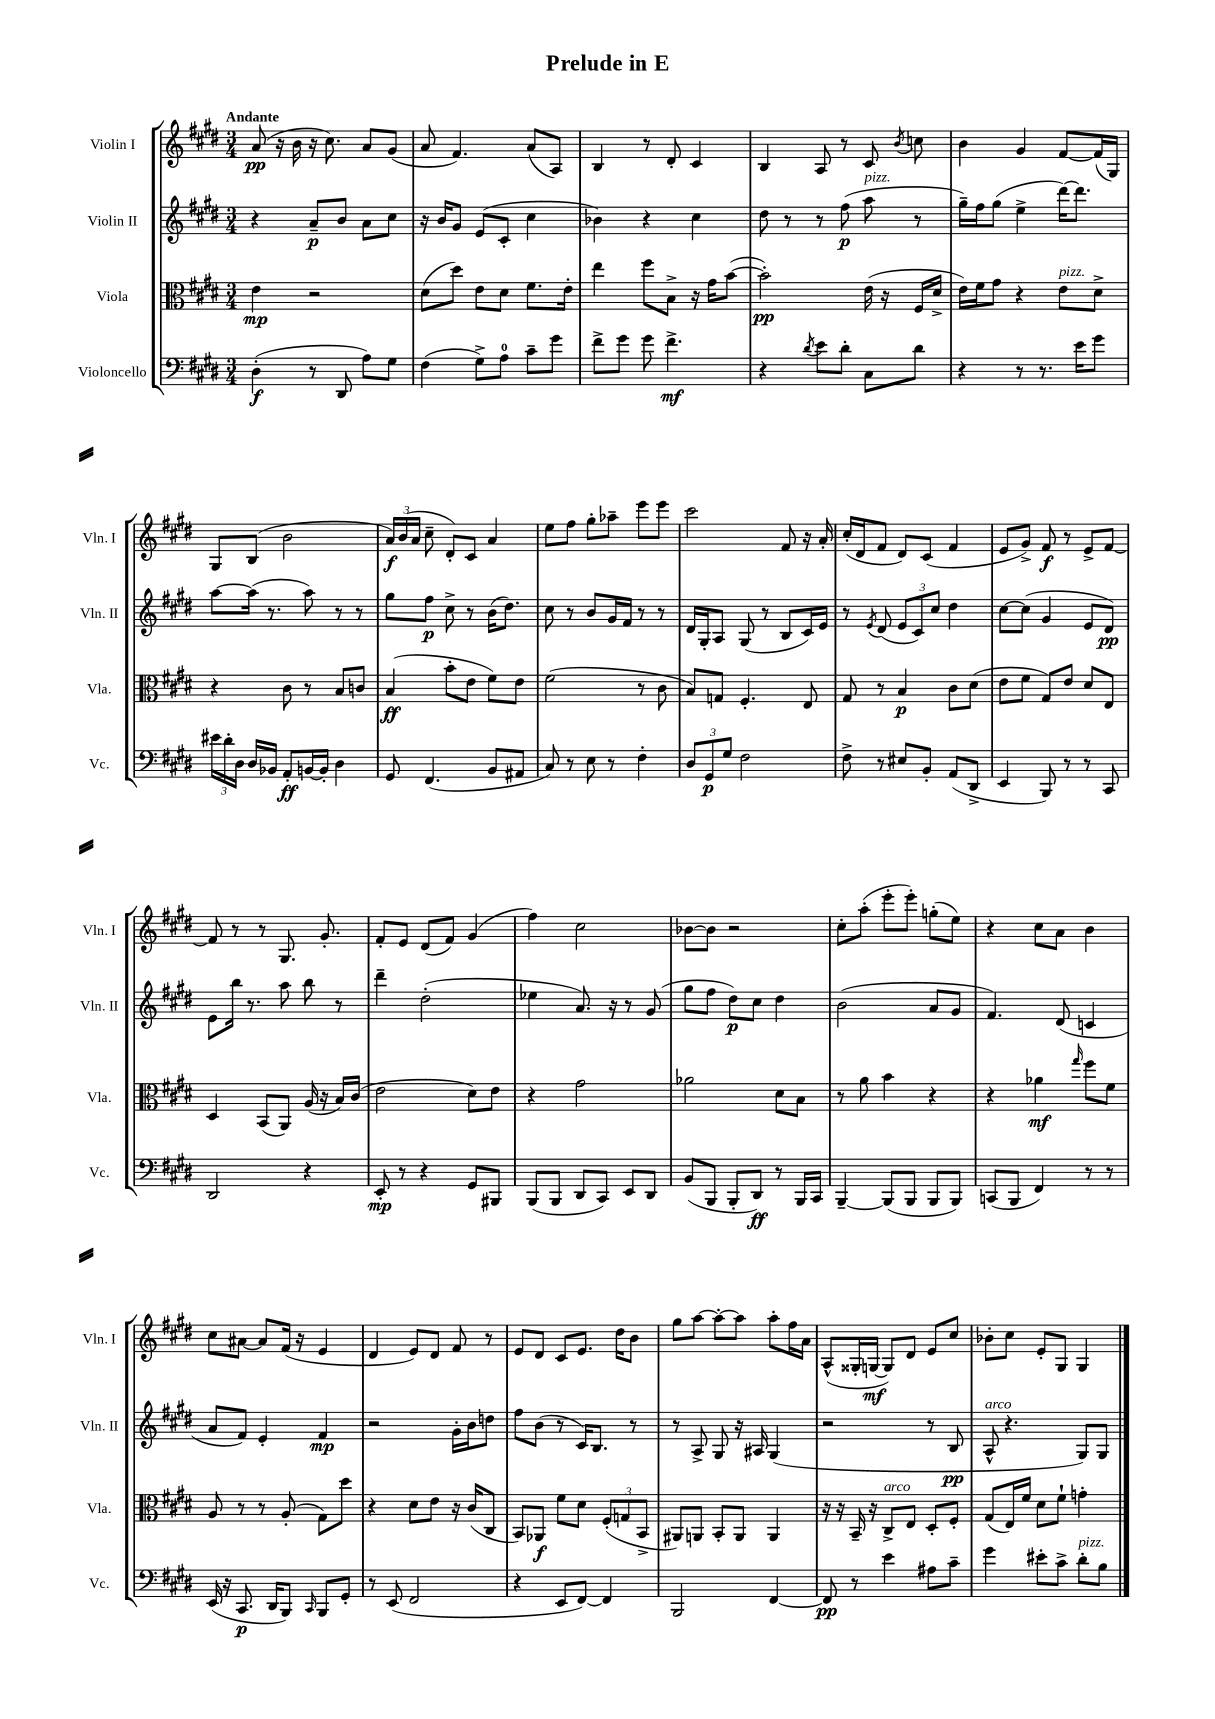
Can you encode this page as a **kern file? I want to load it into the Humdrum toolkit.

**kern	**kern	**kern	**kern
*staff4	*staff3	*staff2	*staff1
*clefF4	*clefC3	*clefG2	*clefG2
*k[f#c#g#d#]	*k[f#c#g#d#]	*k[f#c#g#d#]	*k[f#c#g#d#]
*M3/4	*M3/4	*M3/4	*M3/4
(4D#'\	4e\	4r	(8a/
.	.	.	16r
.	.	.	16b\
8r	2r	8a~/L	16r
.	.	.	8.cc#\)
8DD#/	.	8b/J	.
8A\L)	.	8a\L	8a/L
8G#\J	.	8cc#\J	(8g#/J
=	=	=	=
(4F#\	(8d#\L	16r	8a/
.	.	16b/LK	.
.	8dd#\J)	8g#/J	4.f#/)
8G#^\L)	8e\L	(8e/L	.
8A\J	8d#\J	8c#'/J	.
8c#~\L	8.f#\L	4cc#\	(8a/L
8g#\J	.	.	8A/J)
.	16e'\Jk	.	.
=	=	=	=
8f#^\L	4ee\	4b-\)	4B/
8g#\J	.	.	.
8g#\	8ff#\L	4r	8r
4.f#^\	8B^\J	.	8d#'/
.	16r	4cc#\	4c#/
.	16g#\LK	.	.
.	([8b\J	.	.
=	=	=	=
4r	2b'\])	8dd#\	4B/
.	.	8r	.
8qd#/	.	.	.
8e\L	.	8r	8A/
8d#'\J	.	(8ff#\	8r
8C#\L	(16e\	8aa\	8c#/
.	16r	.	.
.	.	.	8qb/
8d#\J	16F#/LL	8r	8cc\
.	16d#^/JJ	.	.
=	=	=	=
4r	16e\LL)	16gg#~\LL)	4b\
.	16f#\J	16ff#\J	.
.	8g#\J	(8gg#\J	.
8r	4r	4ee^\	4g#/
8.r	.	.	.
.	8e\L	[16ddd#\LK)	[8f#/L
16e\LK	.	8.ddd#\]J	.
8g#\J	8d#^\J	.	(16f#/]L
.	.	.	16G#/JJ)
=	=	=	=
24e#\LL	4r	[8aa\L	8G#/L
24d#'\	.	.	.
24D#\JJ	.	.	.
16D#/LL	.	(16aa\]Jk	(8B/J
16BB-/JJ	.	8.r	.
8AA'/L	8c#\	.	2b\
[16BB/L	8r	8aa\)	.
16BB'/]JJ	.	.	.
4D#\	8B/L	8r	.
.	8c/J	8r	.
=	=	=	=
8GG#/	(4B/	8gg#\L	24a/LL)
.	.	.	(24b/
.	.	.	24a/JJ
(4.FF#/	.	8ff#\J	8cc#~\
.	8b'\L	8cc#^\	8d#'/L)
.	8e\J	8r	8c#/J
8BB/L	8f#\L)	(16b\LK	4a/
.	.	8.dd#\J)	.
8AA#/J	8e\J	.	.
=	=	=	=
8C#/)	(2f#\	8cc#\	8ee\L
8r	.	8r	8ff#\J
8E\	.	8b/L	8gg#'\L
8r	.	16g#/L	8aa-~\J
.	.	16f#/JJ	.
4F#'\	8r	8r	8eee\L
.	8c#\	8r	8eee\J
=	=	=	=
12D#/L	8B/L)	16d#/LL	2ccc#\
.	.	16G#'/J	.
12GG#/	.	.	.
.	8G/J	8A/J	.
12G#/J	.	.	.
2F#\	4.F#'/	(8G#/	.
.	.	8r	.
.	.	8B/L	8f#/
.	8E/	16c#/L)	16r
.	.	16e/JJ	16a'/
=	=	=	=
8F#^\	8G#/	8r	(16cc#'/LL
.	.	.	16d#/J
.	.	8qe/	.
8r	8r	(8d#/	8f#/J
8E#/L	4B/	12e/L	8d#/L)
.	.	12c#/)	.
8BB'/J	.	.	(8c#/J
.	.	12cc#/J	.
(8AA/L	8c#\L	4dd#\	4f#/
8DD#^/J	(8d#\J	.	.
=	=	=	=
4EE/	8e\L	[8cc#\L	8e/L
.	8f#\J	(8cc#\]J	8g#^/J)
8BBB/)	8G#/L)	4g#/	8f#/
8r	8e/J	.	8r
8r	8d#/L	8e/L	8e^/L
8CC#/	8E/J	8d#/J)	[8f#/J
=	=	=	=
2DD#/	4D#/	8e\L	8f#/]
.	.	16bb\Jk	8r
.	.	8.r	.
.	(8BB/L	.	8r
.	8AA/J)	8aa\	8.G#/
4r	(16A/	8bb\	.
.	16r	.	8.g#'/
.	16B/LL)	8r	.
.	(16c#/JJ	.	.
=	=	=	=
8EE'/	2e\	4ddd#~\	8f#'/L
8r	.	.	8e/J
4r	.	(2dd#'\	(8d#/L
.	.	.	8f#/J)
8GG#/L	8d#\L)	.	(4g#/
8BBB#/J	8e\J	.	.
=	=	=	=
(8BBB/L	4r	4ee-\	4ff#\)
8BBB/J	.	.	.
8DD#/L	2g#\	8.a/)	2cc#\
8CC#/J)	.	.	.
.	.	16r	.
8EE/L	.	8r	.
8DD#/J	.	(8g#/	.
=	=	=	=
(8BB/L	2a-\	8gg#\L	[8b-\L
8BBB/J	.	8ff#\J	8b-\]J
8BBB'/L	.	8dd#\L)	2r
8DD#/J)	.	8cc#\J	.
8r	8d#\L	4dd#\	.
16BBB/LL	8B\J	.	.
16CC#/JJ	.	.	.
=	=	=	=
[4BBB~/	8r	(2b\	8cc#'\L
.	8a\	.	(8aa'\J
(8BBB/]L	4b\	.	8eee'\L
8BBB/J	.	.	8eee'\J)
8BBB/L	4r	8a/L	(8gg'\L
8BBB/J)	.	8g#/J	8ee\J)
=	=	=	=
(8CC/L	4r	4.f#/)	4r
8BBB/J	.	.	.
4FF#/)	4a-\	.	8cc#\L
.	.	(8d#/	8a\J
.	16qqgg#/	.	.
8r	8ff#\L	4c/	4b\
8r	8f#\J	.	.
=	=	=	=
(16EE/	8A/	8a/L	8cc#\L
16r	.	.	.
8.CC#/	8r	8f#/J)	[8a#\J
.	8r	4e'/	8a#/]L
16DD#/LK	.	.	.
8BBB/J)	(8A'/	.	(16f#/Jk
.	.	.	16r
16qqCC#/	.	.	.
8BBB/L	8G#\L)	4f#/	4e/
8GG#'/J	8dd#\J	.	.
=	=	=	=
8r	4r	2r	4d#/
(8EE/	.	.	.
2FF#/	8d#\L	.	8e/L)
.	8e\J	.	8d#/J
.	16r	16g#'\LL	8f#/
.	(16c#/LK	16b\J	.
.	8C#/J	8dd\J	8r
=	=	=	=
4r	8BB/L)	8ff#\L	8e/L
.	8AA-/J	(8b\J	8d#/J
8EE/L	8f#\L	8r	8c#/L
[8FF#/J)	8d#\J	16c#/LK)	8.e/J
.	.	8.B/J	.
4FF#/]	(12F#'/L	.	.
.	.	.	16dd#\LK
.	12G/	.	.
.	.	8r	8b\J
.	12BB^/J	.	.
=	=	=	=
2BBB/	8AA#/L)	8r	8gg#\L
.	8AA/J	8A^/	[8aa\J
.	8BB'/L	8G#/	8aa'\_L
.	8AA/J	16r	8aa\]J
.	.	16A#/	.
[4FF#/	4AA/	(4G#/	8aa'\L
.	.	.	16ff#\L
.	.	.	16a\JJ
=	=	=	=
8FF#/]	16r	2r	(8A^^/L
.	16r	.	.
8r	16BB~/	.	16G##'/L
.	16r	.	[16G/JJ
4e\	8C#^/L	.	8G/]L)
.	8E/J	.	8d#/J
8A#\L	8D#'/L	8r	8e/L
8c#~\J	8F#'/J	8B/	8cc#/J
=	=	=	=
4g#\	(8G#/L	8A^^/	8b-'\L
.	16E/L)	4.r	8cc#\J
.	16f#/JJ	.	.
8e#'\L	8d#\L	.	8e'/L
8c#^\J	8f#`\J	.	8G#/J
8d#'\L	4g'\	8G#/L)	4G#/
8B\J	.	8G#/J	.
==	==	==	==
*-	*-	*-	*-
